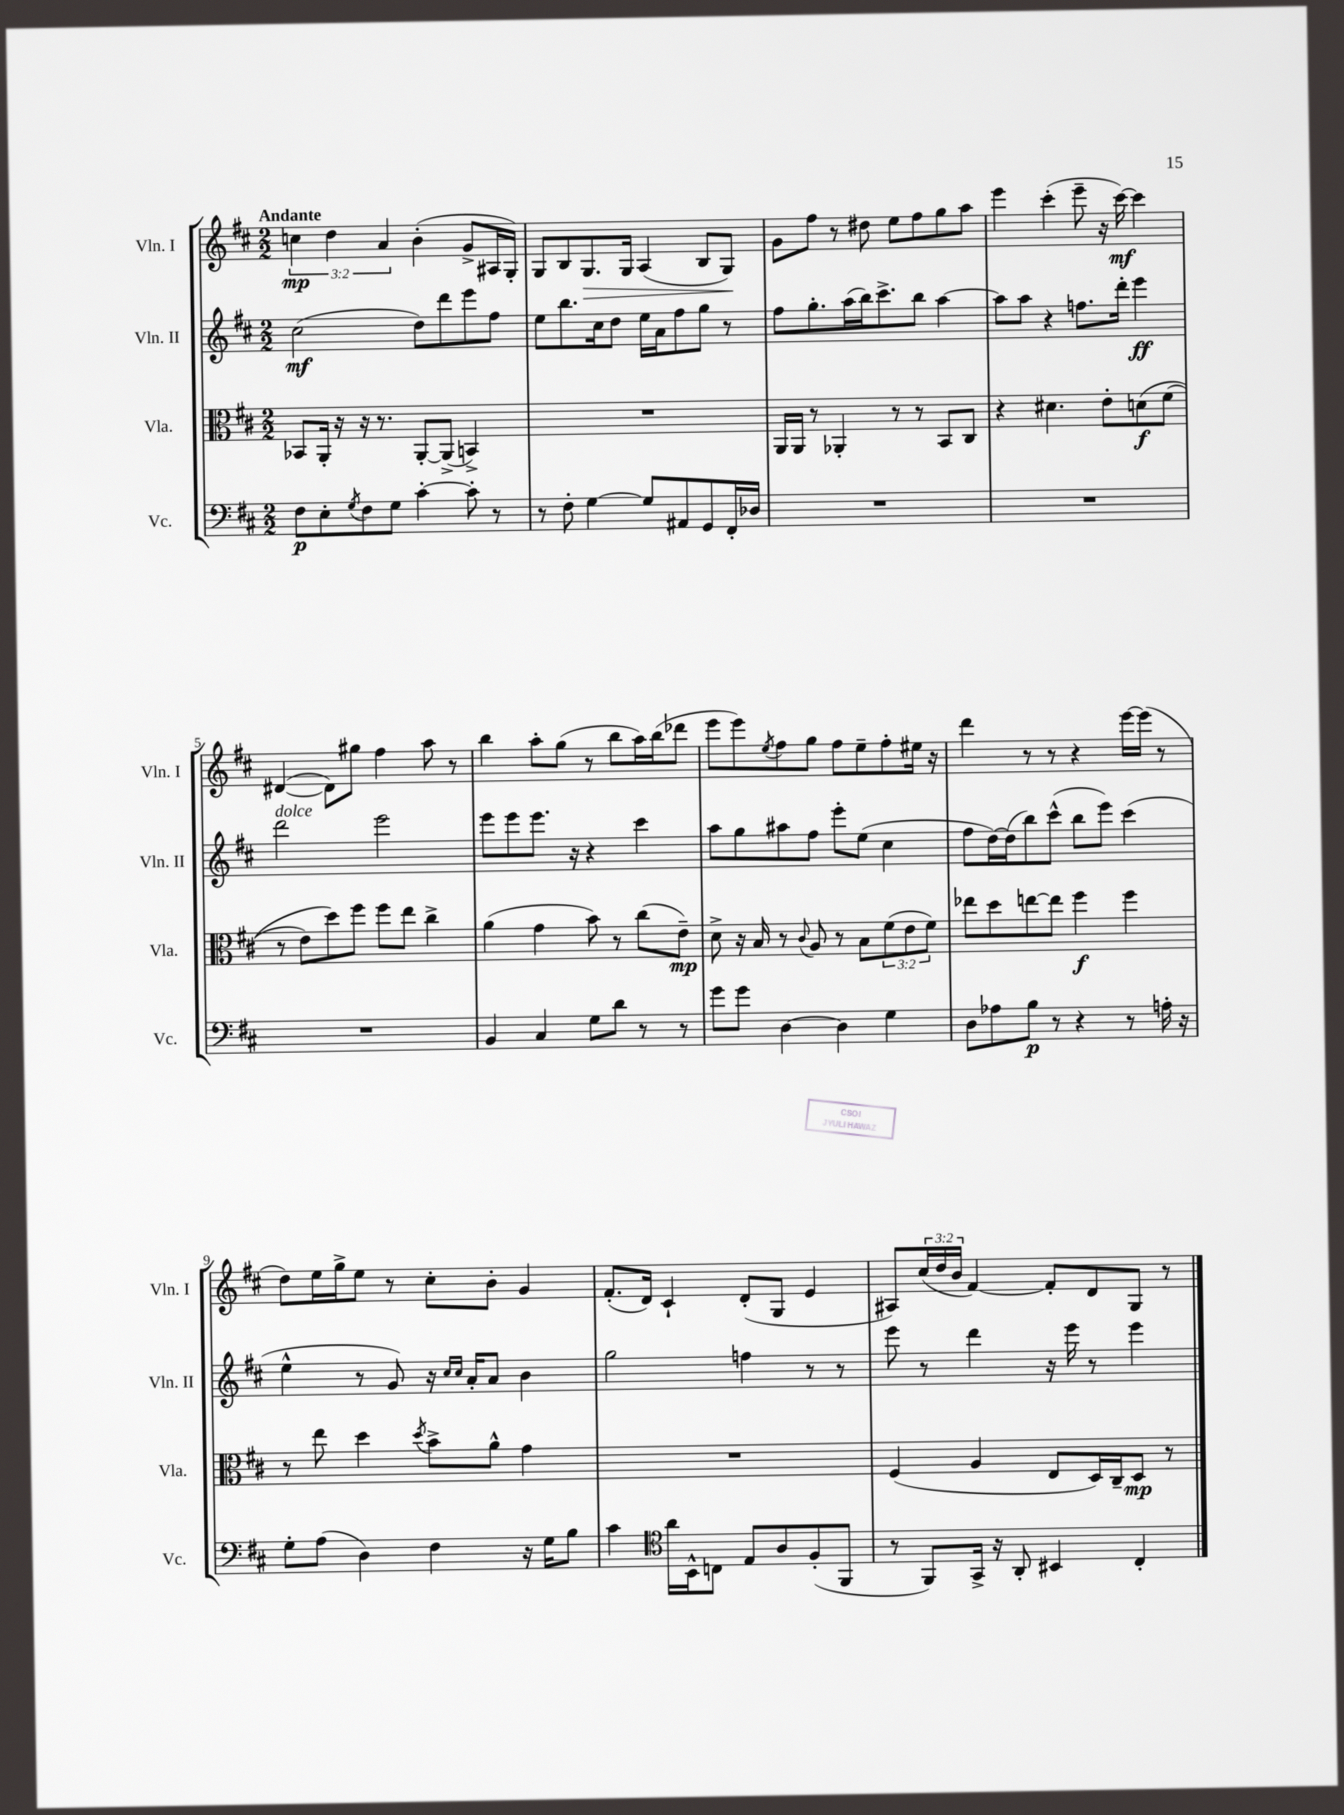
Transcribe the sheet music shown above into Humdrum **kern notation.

**kern	**kern	**kern	**kern
*staff4	*staff3	*staff2	*staff1
*clefF4	*clefC3	*clefG2	*clefG2
*k[f#c#]	*k[f#c#]	*k[f#c#]	*k[f#c#]
*M2/2	*M2/2	*M2/2	*M2/2
8F#	8BB-	(2cc#	6cc
8E'	16AA'	.	.
.	.	.	6dd
.	16r	.	.
8qG	.	.	.
8F#	16r	.	.
.	8.r	.	.
.	.	.	6a
8G	.	.	.
[4c#'	[8AA'	8dd)	(4b'
.	(8AA^]	8ddd	.
8c#']	4BB^)	8eee	8g^
8r	.	8ff#	16A#
.	.	.	16G')
=	=	=	=
8r	1r	8ee	8G
8F#'	.	8.bb	8B
[4G	.	.	8.G
.	.	16cc#	.
.	.	8dd	.
.	.	.	16G
8G]	.	16ee	(4A
.	.	16a	.
8AA#	.	8ff#	.
8GG	.	8gg	8B
16FF#'	.	8r	8G)
16D-	.	.	.
=	=	=	=
1r	16AA	8ff#	8g
.	16AA	.	.
.	8r	8.gg'	8ff#
.	4AA-'	.	8r
.	.	(16aa	.
.	.	16bb)	8dd#
.	.	8.ccc#^	.
.	8r	.	8ee
.	8r	8bb	8ff#
.	8BB	[4aa	8gg
.	8C#	.	8aa
=	=	=	=
1r	4r	8aa]	4eee
.	.	8aa	.
.	4.d#	4r	(4ccc#'
.	.	8.ff	8eee~
.	8e'	.	16r
.	.	16ddd'	[16ccc#)
.	&(8d	4eee	4ccc#]
.	(8f#	.	.
=	=	=	=
1r	8r	2ddd	([4d#
.	8e)	.	.
.	8dd&)	.	8d#])
.	8ff#	.	8gg#
.	8ff#	2eee	4ff#
.	8ee	.	.
.	4cc#^	.	8aa
.	.	.	8r
=	=	=	=
4BB	(4a	8eee	4bb
.	.	8eee	.
4C#	4g	8.eee	8aa'
.	.	.	(8gg
.	.	16r	.
8G	8b)	4r	8r
8d	8r	.	8bb
8r	(8cc#	4ccc#	16aa)
.	.	.	(16bb
8r	8e~)	.	8ddd-
=	=	=	=
8g	8d^	8aa	8eee
8g	16r	8gg	8eee)
.	16B	.	.
.	.	.	8qee
[4D	8r	8aa#	8ff#
.	8qqc#	.	.
.	8A	8ff#	8gg
4D]	8r	8eee'	8ff#
.	8B	(8ee	8ee~
4G	(12f#	4cc#	8ff#'
.	12e	.	.
.	.	.	16ee#
.	12f#)	.	.
.	.	.	16r
=	=	=	=
8D	8ee-	8ff#	4ddd
8A-	8dd	[16dd)	.
.	.	(16dd]	.
8B	[8ee	8bb)	8r
8r	8ee]	(8ccc#^^	8r
4r	4ff#	8bb	4r
.	.	8eee)	.
8r	4ff#	(4ccc#	[16eee
.	.	.	(16eee]
16A'	.	.	8r
16r	.	.	.
=	=	=	=
8G'	8r	4ee^^	8dd)
(8A	8ee	.	16ee
.	.	.	16gg^
4D)	4dd	8r	8ee
.	.	8g)	8r
.	8qdd	.	.
4F#	8b^	16r	8cc#'
.	.	16qqcc#	.
.	.	16qqcc#	.
.	.	16a'	.
.	8a^^	8a	8b'
16r	4g	4b	4g
16G	.	.	.
8B	.	.	.
=	=	=	=
4c#	1r	2gg	(8.f#'
.	.	.	16d)
*clefC4	*	*	*
16a	.	.	4c#`
16BB^^	.	.	.
8C	.	.	.
8E	.	4ff	(8d'
8A	.	.	8G
(8F#'	.	8r	4e
8FF#	.	8r	.
=	=	=	=
8r	(4F#	8eee	8A#)
8FF#)	.	8r	(24cc#
.	.	.	24dd
.	.	.	24b
16GG^	4A	4ddd	[4f#)
16r	.	.	.
8AA'	.	.	.
4BB#	8E	16r	8f#']
.	.	16eee	.
.	16D)	8r	8d
.	16C#~	.	.
4C#'	8D	4eee	8G
.	8r	.	8r
==	==	==	==
*-	*-	*-	*-
